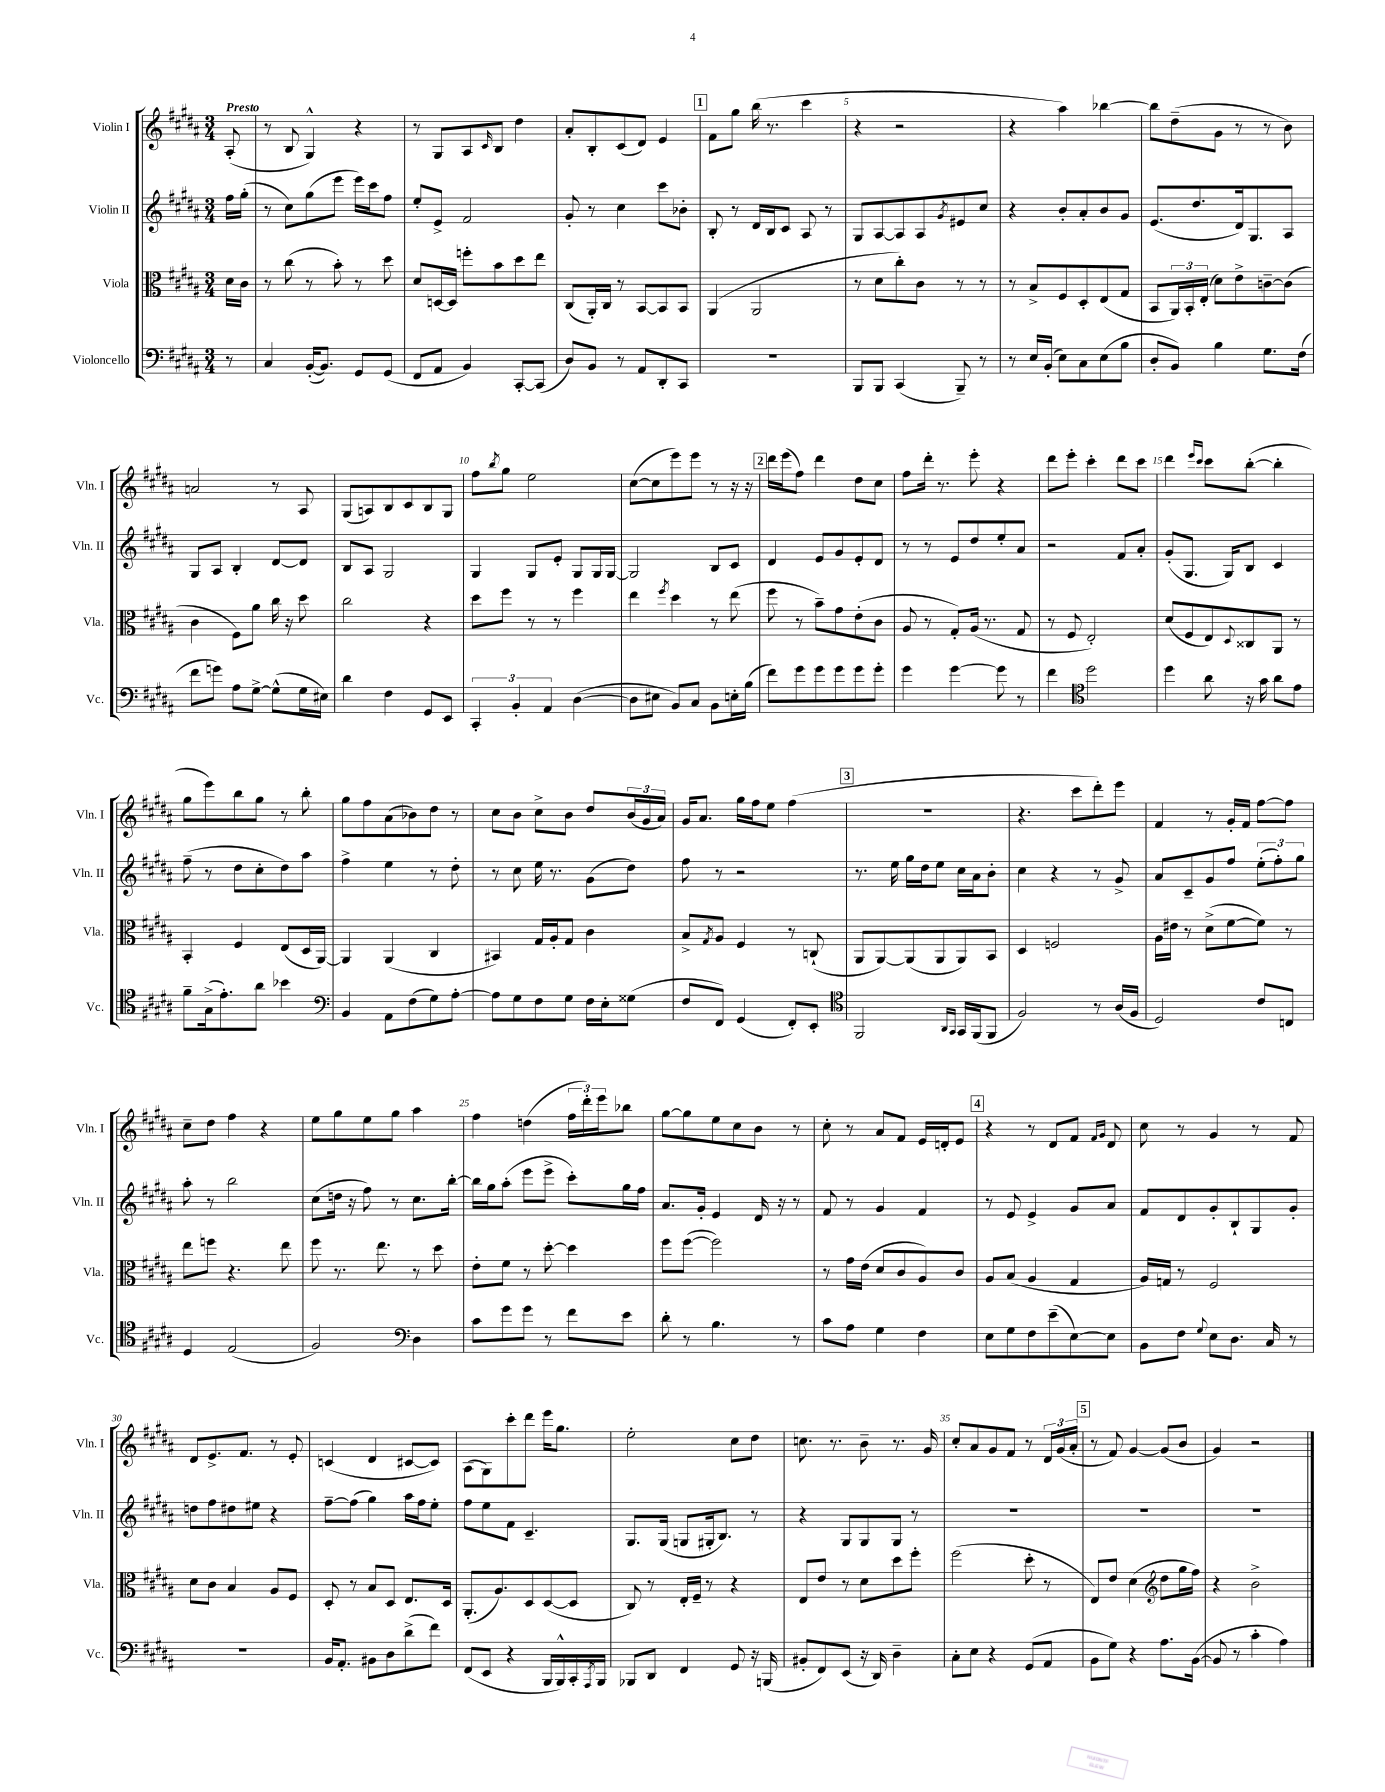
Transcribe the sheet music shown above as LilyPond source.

<<
\new StaffGroup <<
\new Staff = "s0" \with { instrumentName = "Violin I" shortInstrumentName = "Vln. I" } {
    \clef treble \key b \major \numericTimeSignature \time 3/4 \partial 8 \tempo "Presto"
    ais8-.( |
    r8 b8 gis4-^) r4 |
    r8 gis8 ais8 \grace { cis'16 } b8 dis''4 |
    ais'8-. b8-. cis'8( dis'8) e'4 |
    \mark \markup { \box "1" } fis'8 gis''8 b''16( r8. cis'''4 |
    r4 r2 |
    r4 ais''4) bes''4~ |
    bes''8 dis''8--( gis'8 r8 r8 b'8) |
    a'2 r8 ais8 |
    gis8( a8) b8 cis'8 b8 gis8 |
    fis''8 \acciaccatura { b''8 } gis''8 e''2 |
    cis''8~( cis''8 e'''8) e'''8 r8 r16 r16 |
    \mark \markup { \box "2" } dis'''16 e'''16( fis''8) dis'''4 dis''8 cis''8 |
    fis''8 dis'''16-. r8. e'''8-. r4 |
    dis'''8 e'''8-. cis'''4-. dis'''8 cis'''8 |
    dis'''4 \grace { e'''16 cis'''16 } cis'''8 b''8~-.( b''4-. |
    gis''8 e'''8) b''8 gis''8 r8 b''8-. |
    gis''8 fis''8 ais'8( bes'8) dis''8 r8 |
    cis''8 b'8 cis''8-> b'8 dis''8 \tuplet 3/2 { b'16( gis'16 ais'16) } |
    gis'16 ais'8. gis''16 fis''16 e''8 fis''4( |
    \mark \markup { \box "3" } R2. |
    r4. cis'''8 dis'''8-.) e'''8 |
    fis'4 r8 gis'16-. fis'16 fis''8~ fis''8 |
    cis''8-- dis''8 fis''4 r4 |
    e''8 gis''8 e''8 gis''8 ais''4 |
    fis''4 d''4( \tuplet 3/2 { fis''16 dis'''16-.) e'''16 } bes''8 |
    gis''8~ gis''8 e''8 cis''8 b'8 r8 |
    cis''8-. r8 ais'8 fis'8 e'16 d'16-. e'8 |
    \mark \markup { \box "4" } r4 r8 dis'8 fis'8 \grace { fis'16 gis'16 } dis'8 |
    cis''8 r8 gis'4 r8 fis'8 |
    dis'8 e'8.-> fis'8. r8 e'8-. |
    c'4( dis'4 cis'8~ cis'8) |
    ais8( gis8) cis'''8-. dis'''8 e'''16 gis''8. |
    e''2-. cis''8 dis''8 |
    c''8. r8. b'8-- r8. gis'16 |
    cis''8-. ais'8 gis'8 fis'8 r8 \tuplet 3/2 { dis'16 gis'16( ais'16-. } |
    \mark \markup { \box "5" } r8 fis'8) gis'4~ gis'8( b'8 |
    gis'4) r2 \bar "|." |
}
\new Staff = "s1" \with { instrumentName = "Violin II" shortInstrumentName = "Vln. II" } {
    \clef treble \key b \major \numericTimeSignature \time 3/4 \partial 8
    fis''16 gis''16-.( |
    r8 cis''8) gis''8( e'''8 e'''16) cis'''16 fis''8 |
    e''8-. e'8-> fis'2 |
    gis'8-. r8 cis''4 cis'''8 bes'8-. |
    \mark \markup { \box "1" } b8-. r8 dis'16 b16 cis'8 ais8 r8 |
    gis8 ais8~ ais8 ais8 \acciaccatura { gis'8 } eis'8 cis''8 |
    r4 b'8-. ais'8-. b'8 gis'8 |
    e'8.( dis''8. dis'16) gis8. ais8 |
    gis8 ais8 b4-. dis'8~ dis'8 |
    b8 ais8 gis2 |
    gis4 gis8 e'8-. gis8 gis16 gis16~ |
    gis2 b8 cis'8 |
    \mark \markup { \box "2" } dis'4 e'8 gis'8 e'8-. dis'8 |
    r8 r8 e'8 dis''8 e''8-. ais'8 |
    r2 fis'8 ais'8-. |
    gis'8-.( gis8. gis16) b8 cis'4 |
    fis''8--( r8 dis''8 cis''8-. dis''8) ais''8 |
    fis''4-> e''4 r8 dis''8-. |
    r8 cis''8 e''16 r8. gis'8( dis''8) |
    fis''8 r8 r2 |
    \mark \markup { \box "3" } r8. e''16 gis''16 dis''16 e''8 cis''16 ais'16 b'8-. |
    cis''4 r4 r8 gis'8-> |
    ais'8 cis'8-- gis'8 fis''8 \tuplet 3/2 { e''8-.( fis''8-.) gis''8 } |
    ais''8-. r8 b''2 |
    cis''8( d''16 r16 fis''8) r8 cis''8. b''16~-. |
    b''16 gis''16 ais''8-.( e'''8 e'''8-> cis'''8-.) gis''16 fis''16 |
    ais'8. gis'16-. e'4 dis'16 r16 r8 |
    fis'8 r8 gis'4 fis'4 |
    \mark \markup { \box "4" } r8 e'8 e'4-> gis'8 ais'8 |
    fis'8 dis'8 gis'8-. b8-! gis8 gis'8-. |
    d''8 fis''8 dis''8 eis''8 r4 |
    fis''8~-- fis''8( gis''4) ais''16 fis''16 e''8-. |
    fis''8 e''8 fis'8 cis'4.-- |
    gis8. gis16( g8 gis16-. b8.) r8 |
    r4 gis8 gis8 gis8 r8 |
    R2. |
    \mark \markup { \box "5" } R2. |
    R2. \bar "|." |
}
\new Staff = "s2" \with { instrumentName = "Viola" shortInstrumentName = "Vla." } {
    \clef alto \key b \major \numericTimeSignature \time 3/4 \partial 8
    dis'16 cis'16 |
    r8 cis''8( r8 b'8-.) r8 dis''8 |
    dis'8 d16~ d16 f''8-. b'8 dis''8 e''8 |
    cis8( ais,16-.) cis16 r8 b,8~ b,8 b,8 |
    \mark \markup { \box "1" } ais,4( ais,2 |
    r8 dis'8 cis''8-.) cis'8 r8 r8 |
    r8 b8-> fis8 dis8-. e8( gis8 |
    b,8 \tuplet 3/2 { ais,16) b,16-. e16-.( } dis'8) e'8-> c'8~-- c'8( |
    cis'4 fis8) ais'8 cis''16 r16 dis''8 |
    cis''2 r4 |
    dis''8 fis''8 r8 r8 fis''4 |
    e''4 \acciaccatura { fis''8 } dis''4 r8 e''8( |
    \mark \markup { \box "2" } fis''8 r8 b'8--) gis'8 e'8-.( cis'8 |
    ais8 r8 gis8-.) ais16( r8. gis8 |
    r8 fis8 e2-.) |
    dis'8( fis8 e8) \appoggiatura { dis8 } cisis8 ais,8 r8 |
    b,4-. fis4 e8( dis16 ais,16~) |
    ais,4 ais,4( cis4 |
    bis,4) gis16 ais16-. gis8 cis'4 |
    b8-> \acciaccatura { gis8 } ais8 fis4 r8 c8-!( |
    \mark \markup { \box "3" } ais,8 ais,8~) ais,8( ais,8 ais,8) b,8 |
    dis4 f2 |
    ais16 eis'16 r8 dis'8->( fis'8~ fis'8) r8 |
    e''8 f''8 r4. e''8 |
    fis''8 r8. e''8. r8 dis''8 |
    e'8-. fis'8 r8 dis''8~-. dis''4 |
    fis''8 fis''8~( fis''2) |
    r8 gis'16 e'16( dis'8 cis'8 ais8) cis'8 |
    \mark \markup { \box "4" } ais8 b8( ais4 gis4 |
    ais16) g16 r8 fis2 |
    dis'8 cis'8 b4 ais8 fis8 |
    dis8-. r8 b8 dis8 e8. dis16 |
    ais,8.-.( ais8.) dis8 dis8~( dis8 |
    cis8) r8 e16-. fis16-- r8 r4 |
    e8 e'8 r8 dis'8 dis''8 fis''8-. |
    fis''2( dis''8-. r8 |
    \mark \markup { \box "5" } e8) e'8 dis'4( \clef treble dis''8 gis''16 fis''16) |
    r4 b'2-> \bar "|." |
}
\new Staff = "s3" \with { instrumentName = "Violoncello" shortInstrumentName = "Vc." } {
    \clef bass \key b \major \numericTimeSignature \time 3/4 \partial 8
    r8 |
    cis4 b,16~-.( b,8.) gis,8 gis,8( |
    fis,8 ais,8 b,4) cis,8~-. cis,8( |
    dis8) b,8 r8 ais,8 dis,8-. cis,8 |
    \mark \markup { \box "1" } R2. |
    b,,8 b,,8 cis,4( b,,8--) r8 |
    r8 e16 b,16-.( e8) cis8 e8( b8 |
    dis8-. b,8) b4 gis8. fis16( |
    fis'8 g'8) ais8 gis8~-> gis8-^( gis16 eis16) |
    dis'4 fis4 gis,8 e,8 |
    \tuplet 3/2 { cis,4-. b,4-. ais,4 } dis4~( |
    dis8 eis8 b,8) cis8 b,8 e16-. b16( |
    \mark \markup { \box "2" } fis'8) gis'8 gis'8 gis'8 gis'8 gis'8-. |
    gis'4 gis'4~ gis'8 r8 |
    fis'4 \clef tenor dis''2 |
    dis''4 ais'8 r16 gis'16 ais'8 e'8 |
    fis'8-- gis16->( e'8.-.) ais'8 bes'4 |
    \clef bass b,4 ais,8 fis8( gis8) ais8~-. |
    ais8 gis8 fis8 gis8 fis16 e16-. gisis8( |
    fis8 fis,8) gis,4( fis,8-.) e,8-. |
    \mark \markup { \box "3" } \clef tenor fis,2 \grace { ais,16 gis,16 } gis,16 fis,16( fis,8 |
    fis2) r8 ais16( fis16 |
    dis2) cis'8 c8 |
    dis4 e2( |
    fis2) \clef bass dis4 |
    cis'8 gis'8 gis'8 r8 fis'8 e'8 |
    dis'8-. r8 b4. r8 |
    cis'8 ais8 gis4 fis4 |
    \mark \markup { \box "4" } e8 gis8 fis8 e'8--( e8~) e8 |
    b,8 fis8 \appoggiatura { gis8 } e8 dis8. cis16 r8 |
    R2. |
    b,16 ais,8.-. bis,8 dis8 dis'8->( fis'8) |
    fis,8( e,8 r4 b,,16 b,,16-^) cis,16-. \acciaccatura { ais,,8 } b,,16 |
    bes,,8 dis,8 fis,4 gis,8 r16 b,,16( |
    bis,8-. fis,8) e,8( r16 dis,16) dis4-- |
    cis8-. e8 r4 gis,8( ais,8 |
    \mark \markup { \box "5" } b,8 gis8) r4 ais8. b,16~( |
    b,8 r8 cis'4-. ais4) \bar "|." |
}
>>
>>
\layout { \context { \Score \override BarNumber.break-visibility = ##(#f #t #t) barNumberVisibility = #(every-nth-bar-number-visible 5) } }
